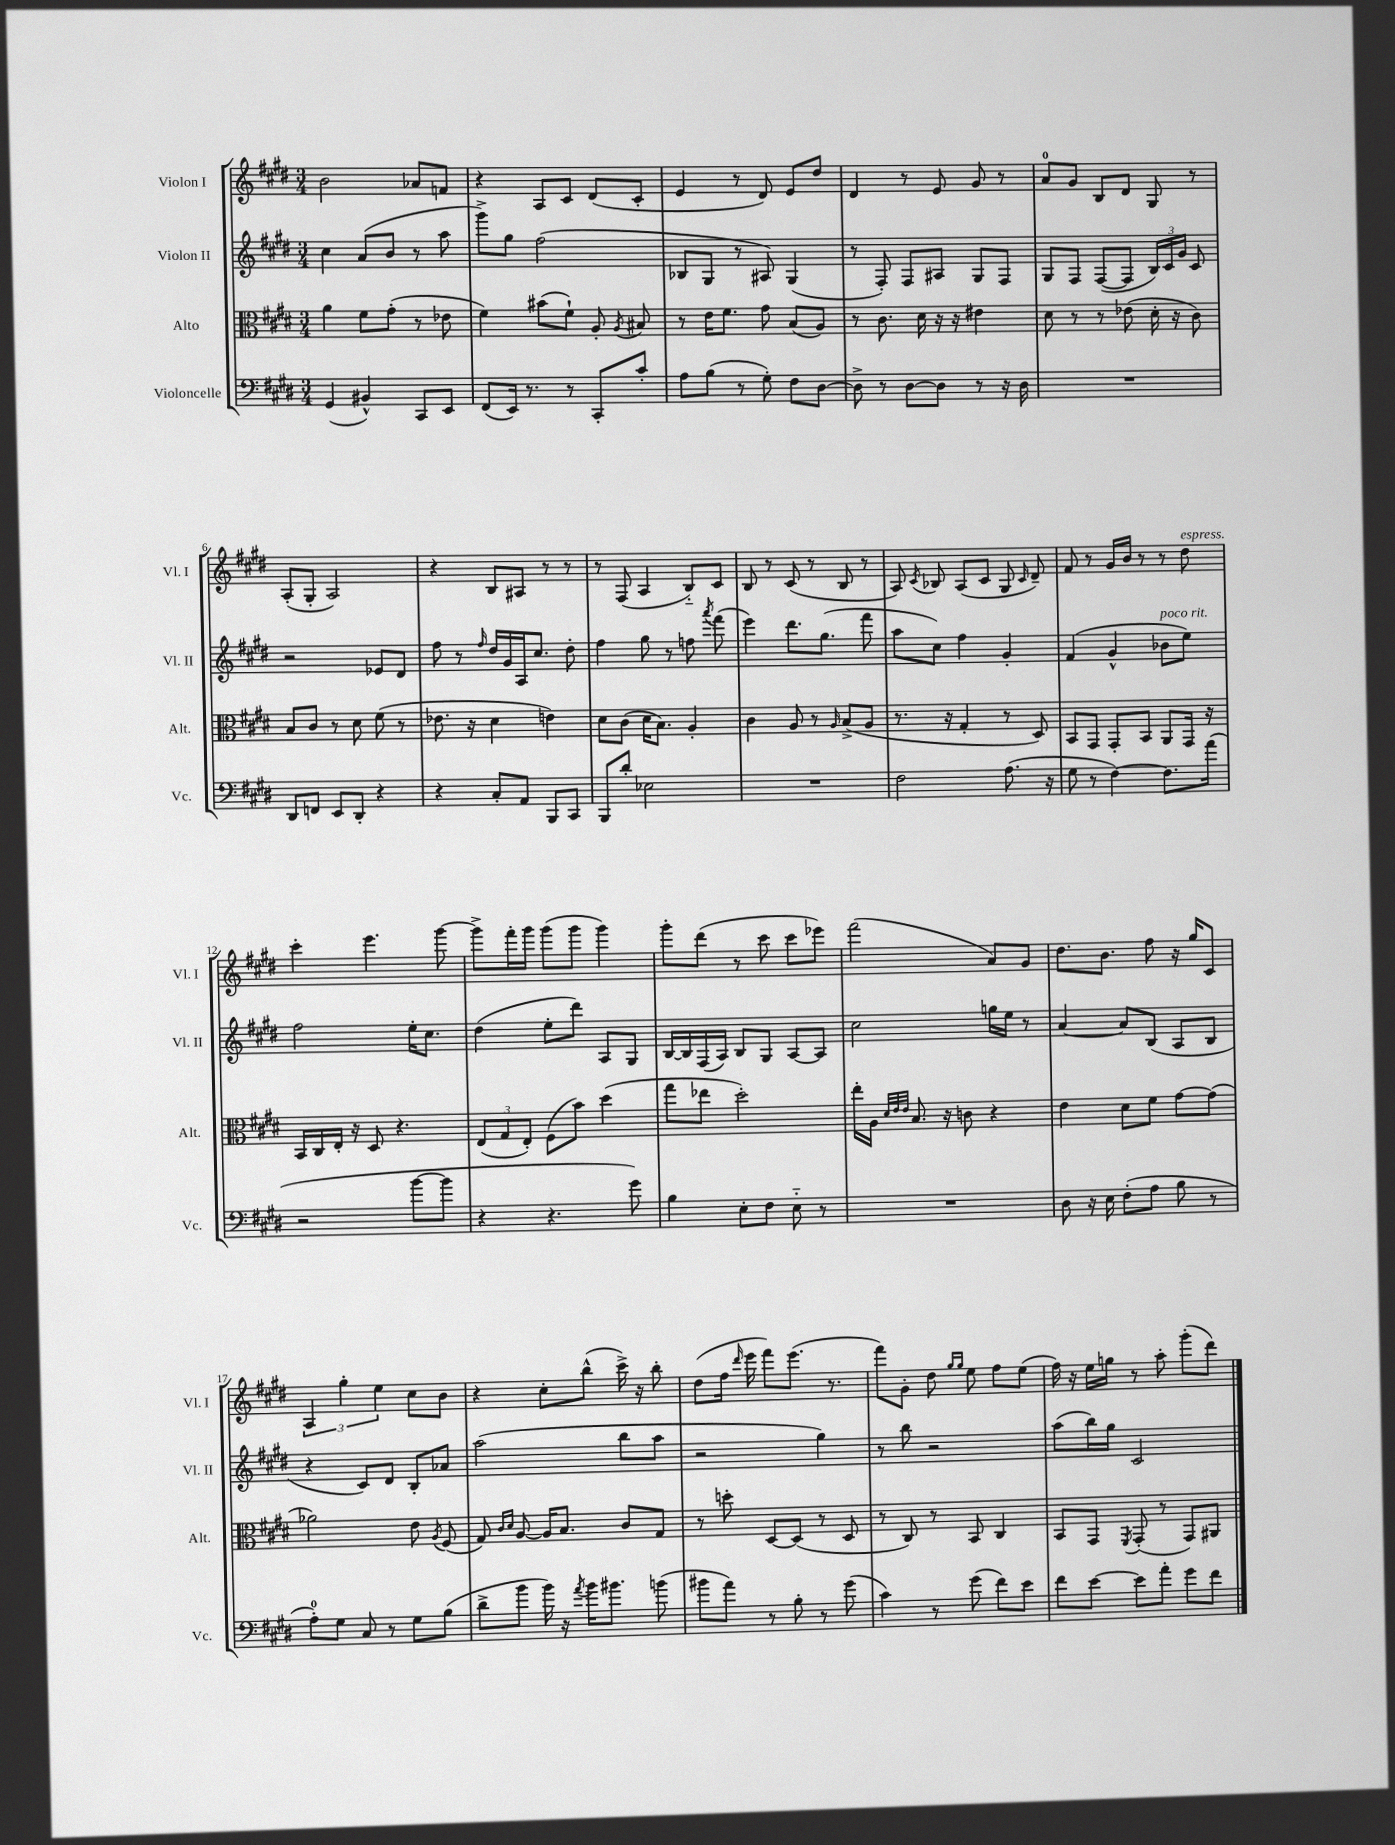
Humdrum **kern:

**kern	**kern	**kern	**kern
*staff4	*staff3	*staff2	*staff1
*clefF4	*clefC3	*clefG2	*clefG2
*k[f#c#g#d#]	*k[f#c#g#d#]	*k[f#c#g#d#]	*k[f#c#g#d#]
*M3/4	*M3/4	*M3/4	*M3/4
(4GG#/	4a\	4cc#\	2b\
4BB#^^/)	8f#\L	(8a/L	.
.	(8g#'\J	8b/J	.
8CC#/L	8r	8r	8a-/L
8EE/J	8e-\	8aa\	8f/J
=	=	=	=
(8FF#/L	4f#\)	8ggg#^\L)	4r
16EE/Jk)	.	8gg#\J	.
8.r	.	.	.
.	(8b#\L	(2ff#\	8A/L
8r	8f#`\J)	.	8c#/J
8CC#'/L	8A'/	.	(8d#/L
.	8qA/	.	.
8c#'/J	8B#/	.	8c#'/J
=	=	=	=
8A\L	8r	8B-/L	4e/
(8B\J	16e\LK	8G#/J	.
.	8.f#\J	.	.
8r	.	8r	8r
8G#'\)	8g#\	8A#/)	8d#/)
8F#\L	(8B/L	(4G#/	8e/L
[8D#\J	8A/J)	.	8dd#/J
=	=	=	=
8D#^\]	8r	8r	4d#/
8r	8.c#\	8F#'/)	.
[8D#\L	.	8F#/L	8r
.	16d#\	.	.
8D#\]J	16r	8A#/J	8e/
.	16r	.	.
8r	4e#\	8G#/L	8g#/
16r	.	8F#/J	8r
16D#\	.	.	.
=	=	=	=
2.r	8d#\	8G#/L	8a/L
.	8r	8F#/J	8g#/J
.	8r	([8F#/L	8B/L
.	(8e-\	8F#/]J	8d#/J
.	16d#'\	24B/LL)	8G#/
.	.	24c#/	.
.	16r	.	.
.	.	24g#/JJ	.
.	8c#\)	8c#/	8r
=	=	=	=
8DD#/L	8B/L	2r	(8A'/L
8FF/J	8c#/J	.	8G#'/J
8EE/L	8r	.	2A/)
8DD#'/J	8d#\	.	.
4r	(8f#\	8e-/L	.
.	8r	8d#/J	.
=	=	=	=
4r	8.e-\	8ff#\	4r
.	.	8r	.
.	16r	.	.
.	.	16qqff#/	.
8C#'/L	4d#\	16dd#/LL	8B/L
.	.	16g#/	.
8AA/J	.	16A/J	8A#/J
.	.	8.cc#/J	.
8BBB/L	4e\)	.	8r
8CC#/J	.	8dd#'\	8r
=	=	=	=
8BBB/L	8d#\L	4ff#\	8r
8d#'/J	(8c#\J	.	(8F#/
2E-\	16d#\LK	8gg#\	4A/
.	8.B\J)	.	.
.	.	8r	.
.	4A'/	8ff\	8B'~/L)
.	.	8qaaa/	.
.	.	(8fff#\	8c#/J
=	=	=	=
2.r	4c#\	4eee\)	8B/
.	.	.	8r
.	8A/	8.ddd#\L	(8c#/
.	8r	.	8r
.	.	(8.gg#\J	.
.	16qqA/	.	.
.	(8B^/L	.	8B/
.	8A/J	8fff#\	8r
=	=	=	=
2F#\	8.r	8aa\L	8A/)
.	.	.	8qc#/
.	.	8cc#\J)	8B-/
.	16r	.	.
.	4G#'/	4ff#\	(8A/L
.	.	.	8c#/J
(8.A\	8r	4g#'/	8G#/
.	.	.	16qqc#/
.	8D#/)	.	8d#~/)
16r	.	.	.
=	=	=	=
8G#\	8BB/L	(4f#/	8f#/
8r	8GG#/J	.	8r
[4F#\)	8GG#'/L	4g#^^/	16g#/LL
.	.	.	16b/JJ
.	8BB/J	.	8r
8.F#\]L	8AA/L	8b-\L	8r
.	16GG#/Jk	8ee\J)	8dd#\
(16a\Jk	16r	.	.
=	=	=	=
2r	16BB/LL	2ff#\	4ccc#'\
.	16C#/	.	.
.	16E'/JJ	.	.
.	16r	.	.
.	8D#/	.	4.eee\
.	4.r	.	.
[8b\L	.	16ee'\LK	.
.	.	8.cc#\J	.
8b\]J	.	.	[8ggg#\
=	=	=	=
4r	(12E/L	(4dd#\	8ggg#^\]L
.	12G#/	.	.
.	.	.	16fff#'\L
.	12E'/J)	.	.
.	.	.	16ggg#\JJ
4.r	(8F#\L	8ee'\L	(8ggg#\L
.	8b\J)	8ddd#\J)	8ggg#\J
.	(4dd#\	8A/L	4ggg#\)
8g#\)	.	8G#/J	.
=	=	=	=
4B\	8gg#\L	[16B/LL	8ggg#'\L
.	.	16B/]	.
.	8ee-\J	(16F#/	(8ddd#\J
.	.	16A/JJ)	.
8E'\L	2dd#'\)	8B/L	8r
8F#\J	.	8G#/J	8ccc#\
8E'~\	.	[8A/L	8ccc#\L
8r	.	8A/]J	8eee-\J)
=	=	=	=
2.r	16ee'\LL	2cc#\	(2fff#\
.	16A\JJ	.	.
.	32qqd#/LLL	.	.
.	32qqe/	.	.
.	32qqe/JJJ	.	.
.	8.B/	.	.
.	16r	.	.
.	8c\	.	.
.	4r	16gg\LL	8a/L)
.	.	16ee\JJ	.
.	.	8r	8g#/J
=	=	=	=
8D#\	4e\	[4a/	8.dd#\L
16r	.	.	.
16E\	.	.	8.b\J
(8F#'\L	8d#\L	8a/]L	.
8A\J	8f#\J	(8B/J	8ff#\
8B\	[8g#\L	8A/L	16r
.	.	.	16gg#/LK
8r	(8g#\]J	8B/J	8c#/J
=	=	=	=
8A'\L)	2a-\)	4r	6A/
8G#\J	.	.	.
.	.	.	6gg#'\
8C#/	.	8c#/L)	.
.	.	.	6ee\
8r	.	8d#/J	.
8G#\L	8e\	8B'/L	8cc#\L
.	8qA/	.	.
(8B\J	(8F#/	8a-/J	8b\J
=	=	=	=
8d#^\L	8G#/)	(2aa\	4r
.	16qqc#/LL	.	.
.	16qqd#/JJ	.	.
8b\J	[8A/	.	.
16b\)	16A/]LK	.	8cc#'\L
16r	8.B/J	.	.
8qa/	.	.	.
16b\LK	.	.	(8bb^^\J
8.b#\J	.	.	.
.	8c#/L	8bb\L	16ccc#^\)
.	.	.	16r
(8b\	8G#/J	8aa\J	8bb'\
=	=	=	=
8b#\L	8r	2r	(8dd#\L
8a\J)	8dd'\	.	16ff#\Jk
.	.	.	16qqddd#/
.	.	.	16eee\
8r	[8D#/L	.	8fff#\L)
8B'\	(8D#/]J	.	(8.eee\J
8r	8r	4gg#\)	.
.	.	.	8.r
(8g#\	8D#/	.	.
=	=	=	=
4c#\)	8r	8r	8fff#\L)
.	8C#/)	8bb\	8g#'\J
8r	8r	2r	8dd#\
.	.	.	16qqgg#/LL
.	.	.	16qqgg#/JJ
(8g#\	8BB/	.	8ee\
8f#\L)	4C#/	.	8ff#\L
8e\J	.	.	(8ee\J
=	=	=	=
8f#\L	8BB/L	(8aa\L	16ff#\)
.	.	.	16r
[8e\J	8GG#/J	16bb\L)	16ee\LL
.	.	16gg#\JJ	16gg\JJ
.	8qFF#/	.	.
8e\]L	(8GG#'/	2c#/	8r
8a'\J	8r	.	8aa'\
8g#\L	8GG#/L)	.	(8ggg#'\L
8f#\J	8AA#/J	.	8ddd#\J)
==	==	==	==
*-	*-	*-	*-
